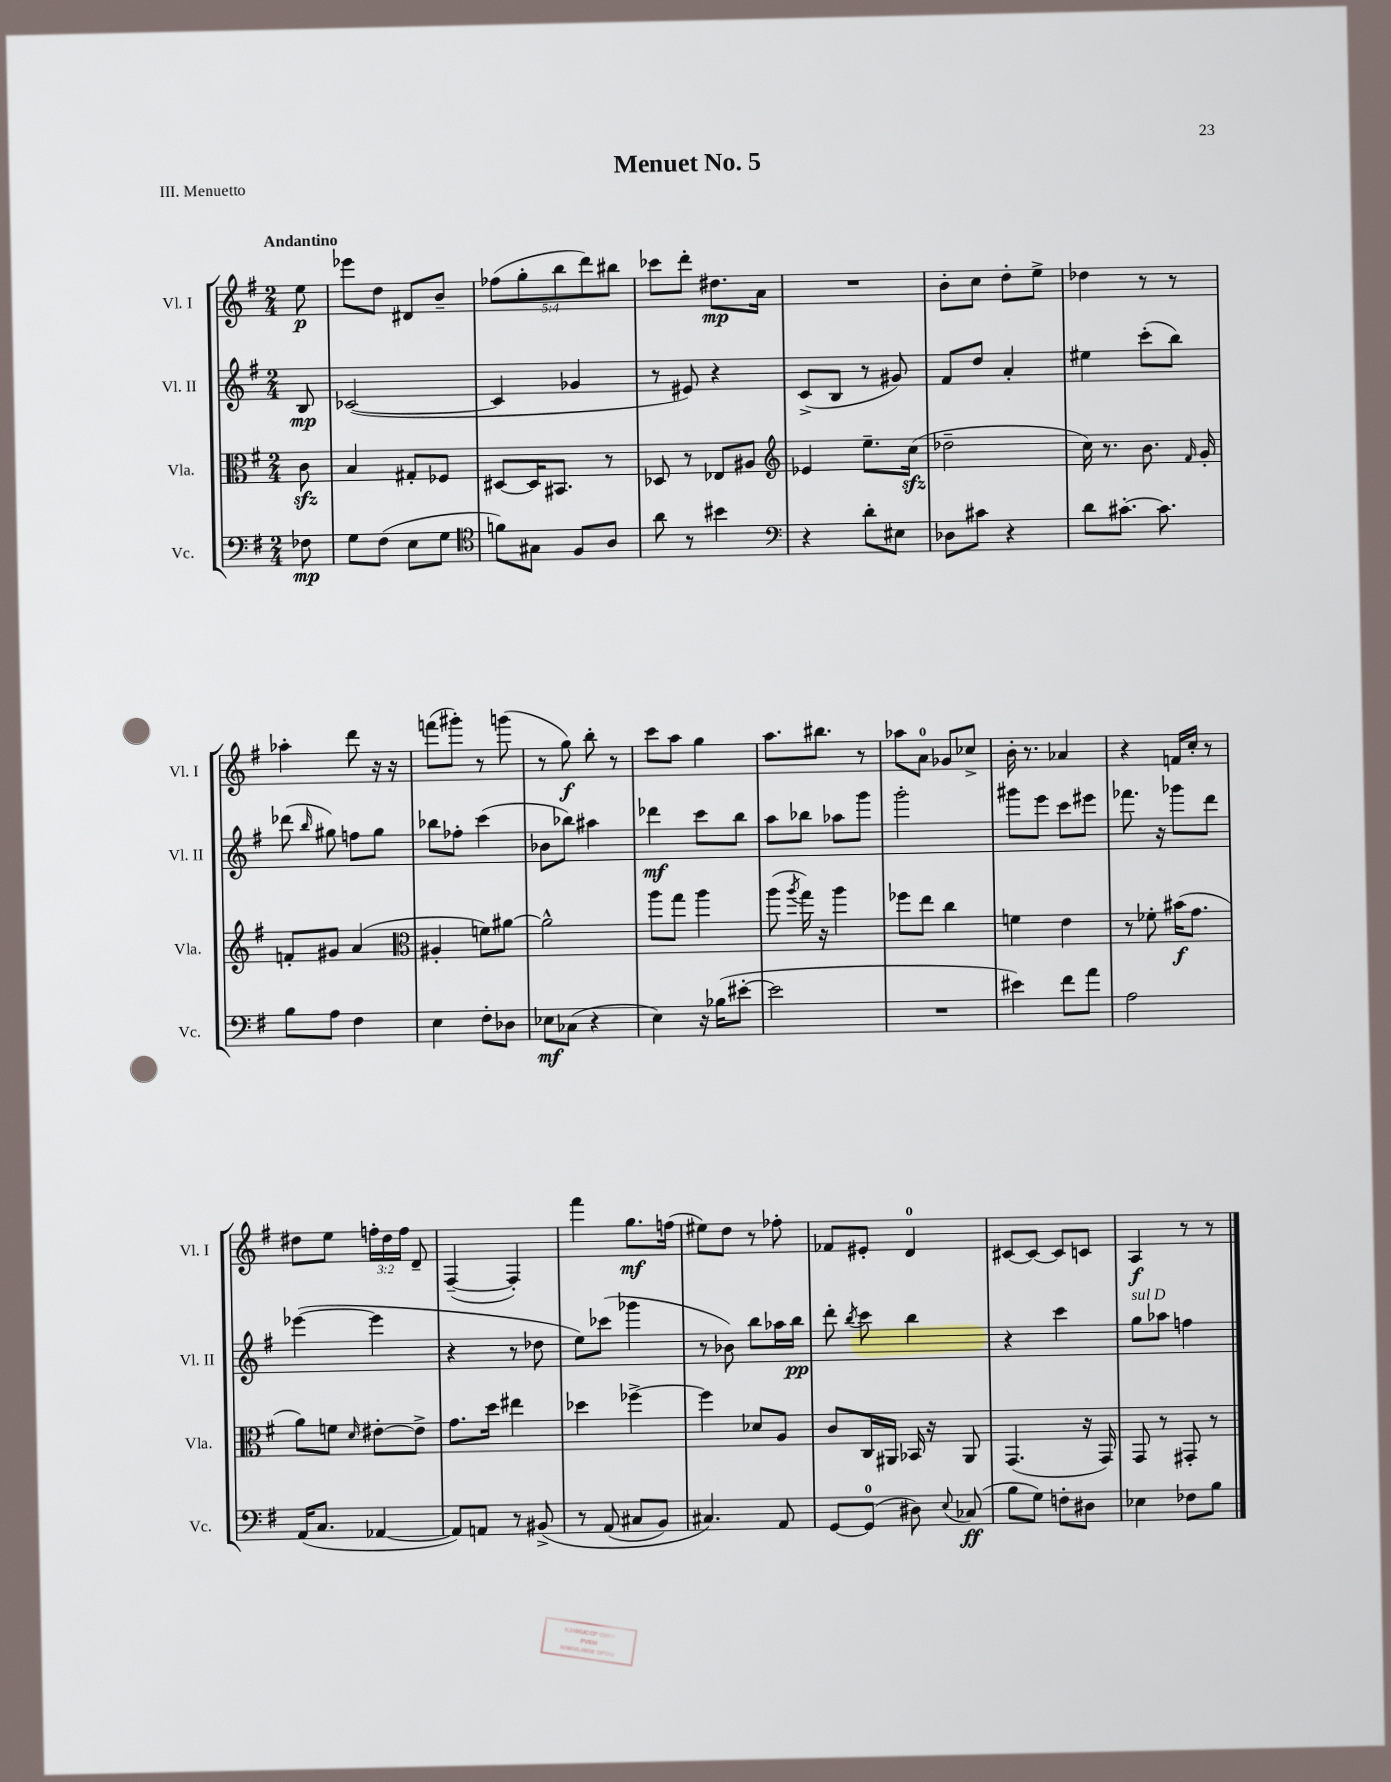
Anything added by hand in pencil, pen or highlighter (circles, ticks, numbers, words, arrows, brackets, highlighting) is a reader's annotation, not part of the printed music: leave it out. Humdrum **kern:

**kern	**kern	**kern	**kern
*staff4	*staff3	*staff2	*staff1
*clefF4	*clefC3	*clefG2	*clefG2
*k[f#]	*k[f#]	*k[f#]	*k[f#]
*M2/4	*M2/4	*M2/4	*M2/4
8F-\	8c\	8B/	8ee\
=	=	=	=
8G\L	4B/	([2c-/	8eee-\L
(8F#\J	.	.	8dd\J
8E\L	8G#'/L	.	8d#/L
8G\J	8F-/J	.	8b~/J
=	=	=	=
*clefC4	*	*	*
8f\L)	[8D#/L	4c-/]	(10ff-\L
.	.	.	10gg'\
8G#\J	16D#/]K	.	.
.	8.BB#/J	.	.
.	.	.	10bb\
8F#/L	.	4g-/	.
.	.	.	10ddd\)
8A/J	8r	.	.
.	.	.	10bb#\J
=	=	=	=
8a\	8D-/	8r	8ccc-\L
8r	8r	8e#/)	8ddd'\J
4b#\	8E-/L	4r	8.dd#\L
.	8A#/J	.	.
.	.	.	16a\Jk
=	=	=	=
*clefF4	*clefG2	*	*
4r	4e-/	(8c^/L	2r
.	.	8B/J	.
8d'\L	8.ee~\L	8r	.
8E#\J	.	8g#/)	.
.	(16cc\Jk	.	.
=	=	=	=
8D-\L	2dd-~\	8f#/L	8b'\L
8c#\J	.	8dd/J	8cc\J
4r	.	4a'/	8dd'\L
.	.	.	8ee^\J
=	=	=	=
8d\L	16cc\)	4ee#\	4dd-\
.	8.r	.	.
[8.c#'\J	.	.	.
.	8.b\	(8ccc'\L	8r
8.c#\]	.	.	.
.	.	8bb\J)	8r
.	16qqf#/	.	.
.	16g'/	.	.
=	=	=	=
8B\L	8f'/L	(8ddd-\	4aa-'\
.	.	16qqbb/	.
8A\J	8g#/J	8gg#\)	.
4F#\	(4a/	8ff\L	8ddd\
.	.	8gg#\J	16r
.	.	.	16r
=	=	=	=
*	*clefC3	*	*
4E\	4A#'/	8bb-\L	(8fff\L
.	.	8ff-'\J	8ggg#'\J)
8F#'\L	8f\L)	(4ccc\	8r
8D-\J	[8a#\J	.	(8ggg\
=	=	=	=
8E-\L	2a#^^\]	8b-\L	8r
(8C-\J	.	8bb-\J)	8gg\)
4r	.	4aa#\	8bb'\
.	.	.	8r
=	=	=	=
4E\)	8aa\L	4ddd-\	8ccc\L
.	8gg\J	.	8aa\J
16r	4aa\	8ccc\L	4gg\
(16B-\LK	.	.	.
[8e#'\J	.	8bb\J	.
=	=	=	=
2e#\]	(8aa\	8aa\L	8.aa\L
.	8qaa/	.	.
.	16gg\)	8bb-\J	.
.	16r	.	8.bb#\J
.	4aa\	8aa-\L	.
.	.	8ggg\J	8r
=	=	=	=
2r	8ff-\L	2ggg'\	8aa-\L
.	8ee\J	.	8a\J
.	4cc\	.	8g-/L
.	.	.	8cc-^/J
=	=	=	=
4e#\)	4f\	8ggg#\L	16b'\
.	.	.	8.r
.	.	8eee\J	.
8f#\L	4e\	8ccc\L	4a-/
8a\J	.	8eee#\J	.
=	=	=	=
2A\	8r	8.fff-\	4r
.	8f-'\	.	.
.	.	16r	.
.	(16b#\LK	8ggg-\L	16f/LL
.	8.g\J	.	16cc'/JJ
.	.	8ddd\J	8r
=	=	=	=
(16AA/LK	8a\L)	([4eee-\	8dd#\L
8.C/J	.	.	.
.	8f\J	.	8ee\J
.	16qqd/	.	.
[4AA-/	[8e#'\L	4eee-\]	24ff'\LL
.	.	.	24dd#\
.	.	.	24ff\JJ
.	8e#^\]J	.	8d~/
=	=	=	=
8AA-/]L)	8.g\L	4r	([4F#~/
8AA/J	.	.	.
.	16dd\Jk	.	.
8r	4ee#\	8r	4F#'/])
&(8BB#^/	.	8dd-\	.
=	=	=	=
8r	4dd-\	8ee\L)	4fff#\
(8AA/	.	(8ccc-\J	.
8C#/L	[4ff-^\	4ggg-\	8.gg\L
8BB/J)	.	.	.
.	.	.	(16ff\Jk
=	=	=	=
4.C#/&)	4ff-\]	8r	8ee#\L)
.	.	8b-\)	8dd\J
.	8d-/L	8bb\L	8r
8AA/	8A/J	16aa-\L	8ff-'\
.	.	16bb\JJ	.
=	=	=	=
[8GG/L	8c/L	8ddd'\	8f-/L
.	.	8qbb/	.
(8GG/]J	16C/L	8ccc\	8e#'/J
.	16AA#/JJ	.	.
8D#\)	16BB-/	4bb\	4d/
.	16r	.	.
8qqE/	.	.	.
(8C-/	8AA#/	.	.
=	=	=	=
8B\L	(4.GG/	4r	[8c#/L
8G\J)	.	.	8c#/_J
8F'\L	.	4ccc\	8c#/]L
8D#\J	16r	.	8c/J
.	16GG/)	.	.
=	=	=	=
4E-\	8GG/	8gg\L	4A/
.	8r	8aa-\J	.
8F-\L	8GG#'/	4ff\	8r
8B\J	8r	.	8r
==	==	==	==
*-	*-	*-	*-
